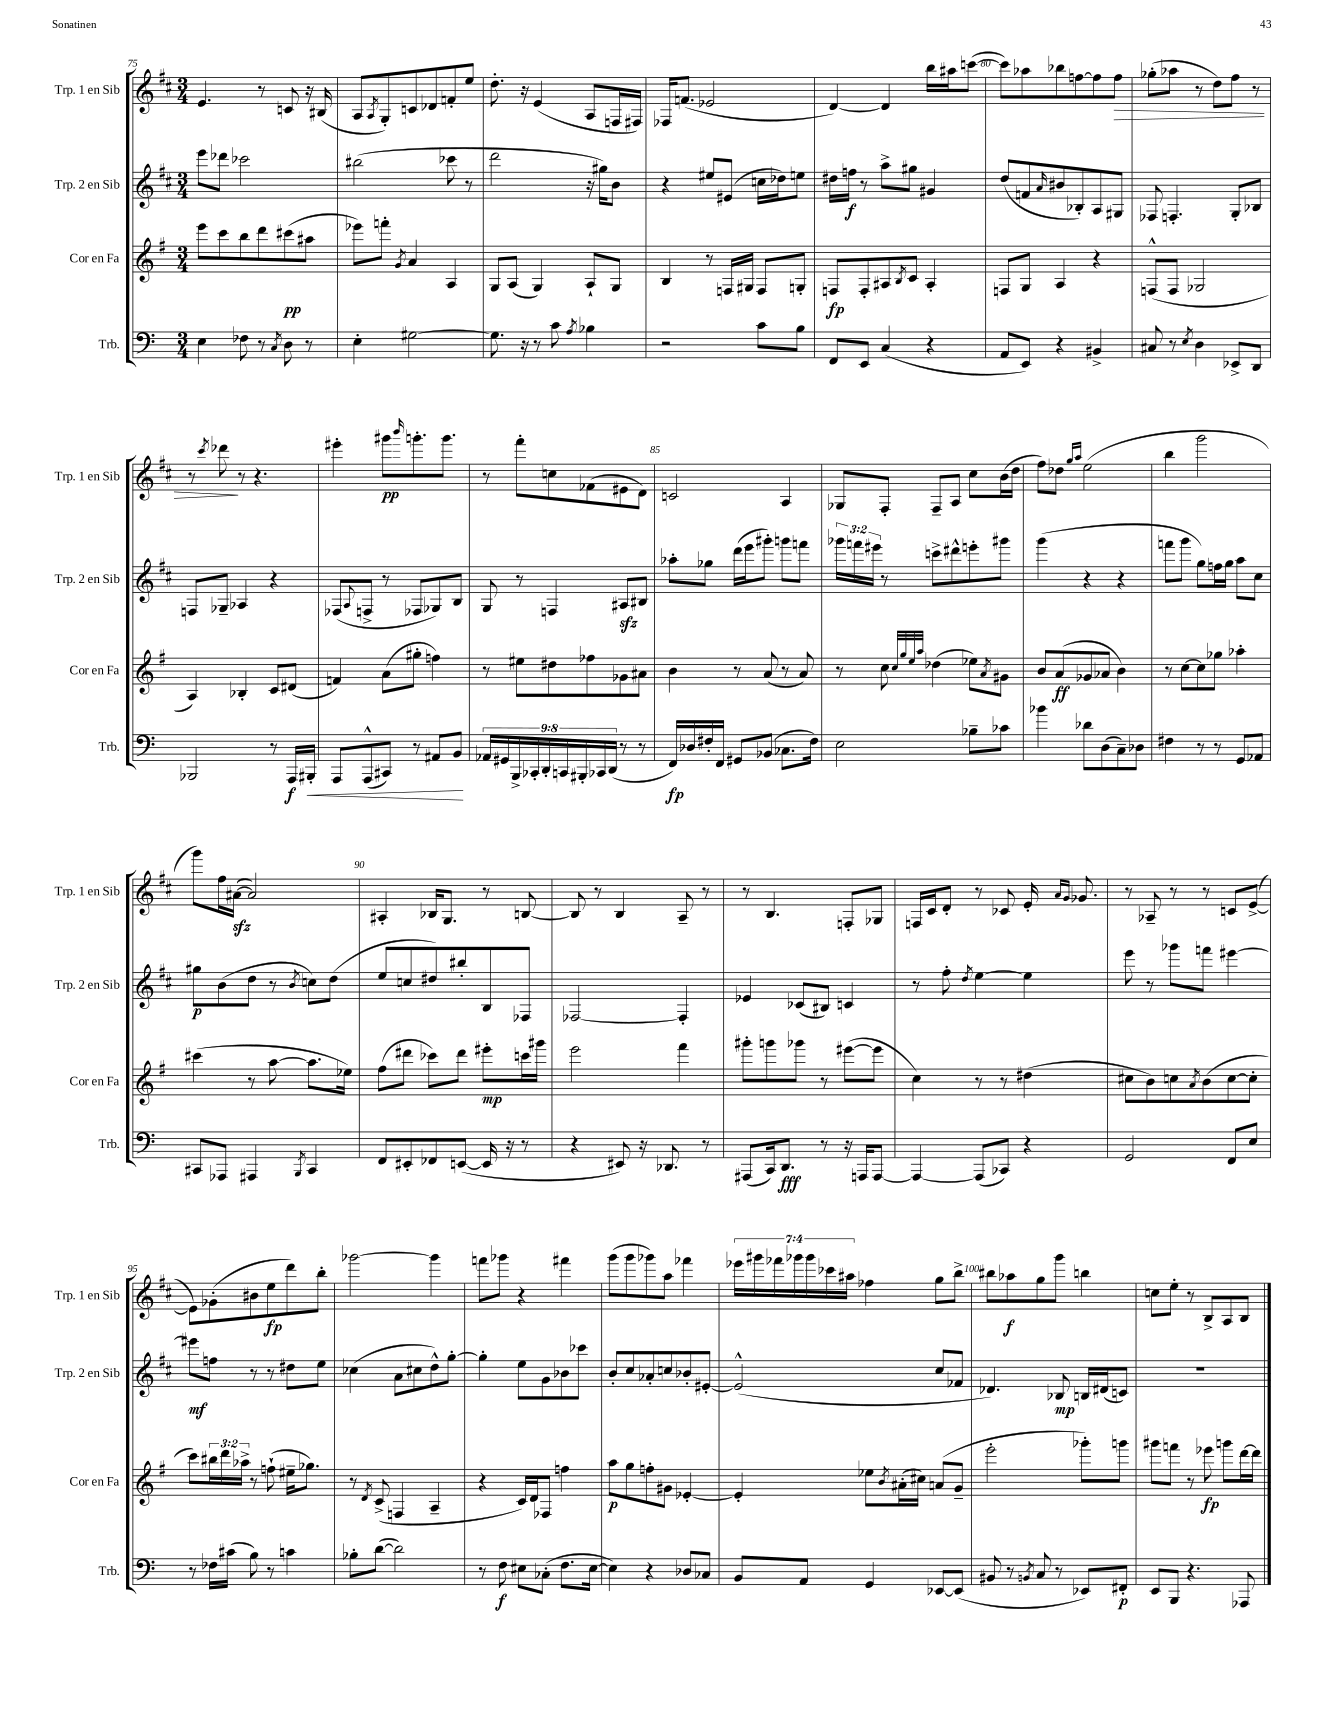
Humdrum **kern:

**kern	**kern	**kern	**kern
*staff4	*staff3	*staff2	*staff1
*clefF4	*clefG2	*clefG2	*clefG2
*k[]	*k[f#]	*k[f#c#]	*k[f#c#]
*M3/4	*M3/4	*M3/4	*M3/4
4E	8eee	8eee	4.e
.	8ccc	8ddd-	.
8F-	8bb	2ccc-	.
8r	8ddd	.	8r
8qC	.	.	.
8D	(8ccc#	.	8c
8r	8aa#	.	16r
.	.	.	(16B#
=	=	=	=
4E'	8eee-)	(2bb#	8A
.	.	.	8qA
.	8fff'	.	8G')
.	8qg	.	.
[2G#	4a	.	8c
.	.	.	8d-
.	4A	8ccc-	8f'
.	.	8r	8ee
=	=	=	=
8.G#]	8G	2ddd	8.dd'
.	(8A	.	.
16r	.	.	16r
8r	4G)	.	(4e
8c	.	.	.
8qA	.	.	.
4B-	8A`	16r	8A
.	.	16gg#)	.
.	8G	8b	16F
.	.	.	16F#)
=	=	=	=
2r	4B	4r	16F-
.	.	.	(8.f
.	8r	8ee#	2e-
.	16F	(8e#	.
.	16G#	.	.
8c	8F	16cc	.
.	.	16dd-)	.
8B	8G'	8ee	.
=	=	=	=
8FF	8F	16dd#	[4d)
.	.	16ff	.
8EE	8F'	8r	.
(4C	8A#	8aa^	4d]
.	8qB	.	.
.	8c	8gg#	.
4r	4A#'	4g#	16bb
.	.	.	16aa#
.	.	.	([8ccc
=	=	=	=
8AA	8F	(8dd	8ccc])
8EE)	8G	8f	8aa-
.	.	16qqa	.
4r	4A	8b#	8bb-
.	.	8B-')	[8ff
4BB#^	4r	8A	8ff]
.	.	8G#	8ff
=	=	=	=
8C#	(8F^^	8F-	(8gg-'
8r	8F	4.F'	8aa-
8qE	.	.	.
4D	2G-	.	8r
.	.	.	8dd)
8EE-^	.	8G'	8ff#
8DD	.	8B-	8r
=	=	=	=
2BBB-	4A)	8F	8r
.	.	.	8qccc#
.	.	8G-~	8ddd-
.	4B-'	4A-	8r
.	.	.	4.r
8r	8c	4r	.
16AAA	(8d#	.	.
16BBB#'	.	.	.
=	=	=	=
8AAA	4f)	(8F-	4eee#'
.	.	8qqA	.
(8AAA^^	.	8F^	.
8CC#)	(8a	8r	8ggg#
.	.	.	16qqbbb
8r	8gg#'	8F-	8.ggg'
8AA#	4ff)	8G-)	.
.	.	.	8.ggg
8BB	.	8B	.
=	=	=	=
18AA-	8r	8G	8r
18GG#	.	.	.
18BBB^	.	.	.
.	8ee#	8r	8fff#'
18CC-'	.	.	.
18DD'	.	.	.
.	8dd#	4F	8cc
18CC	.	.	.
18BBB#'	.	.	.
.	8ff-	.	(8f-
18CC-	.	.	.
(18DD	.	.	.
8r	8g-	8A#	8e#
8r	8a#	8B#	8d)
=	=	=	=
16FF)	4b	8aa-'	2c
16D-	.	.	.
16F#'	.	8gg-	.
16FF	.	.	.
8GG#	8r	(16ddd	.
.	.	16eee	.
(8BB-	(8a	8ggg#')	.
8.C-	8r	8ggg	4A
.	8a)	8fff	.
16F#)	.	.	.
=	=	=	=
2E	8r	24ggg-	8G-
.	.	24fff	.
.	.	24eee#	.
.	8cc	8r	8F#'
.	32qqcc	.	.
.	32qqgg	.	.
.	32qqee	.	.
.	32qqaa	.	.
.	(4dd-	8ccc^	8F#~
.	.	8ddd#^^	8A
8B-~	8ee-)	8eee'	8cc#
.	8qa	.	.
8c-	8g#	8ggg#	(16b
.	.	.	16dd
=	=	=	=
4b-	8b	(4ggg	8ff#)
.	(8a	.	8dd-
.	.	.	16qqgg
.	.	.	16qqaa
8d-	8g-	4r	(2ee
(8D	8a-	.	.
8C~)	4b)	4r	.
8D-	.	.	.
=	=	=	=
4F#	8r	8fff	4bb
.	[8cc	8ggg	.
8r	8cc]	8gg)	2ggg
8r	8gg-	16ff	.
.	.	16gg	.
8GG	4aa-'	8aa	.
8AA-	.	8cc#	.
=	=	=	=
8CC#	(4ccc#	8gg#	8ggg)
8AAA-	.	(8b	16ff#
.	.	.	([16a#
4AAA#	8r	8dd	2a#])
.	[8aa	8r	.
8qBBB	.	8qb	.
4CC#	8.aa]	8cc)	.
.	.	(8dd	.
.	16ee-)	.	.
=	=	=	=
8FF	(8ff#	8ee	4A#'
8EE#'	8ddd#	8cc	.
8FF-	8ccc-)	8dd#)	16B-
.	.	.	8.G
([8EE	8ddd#	8bb#'	.
16EE]	8eee#'	8B	8r
16r	.	.	.
8r	16ccc	8F-	[8B
.	16ggg#	.	.
=	=	=	=
4r	2eee	[2F-	8B]
.	.	.	8r
8EE#)	.	.	4B
16r	.	.	.
8.DD-	.	.	.
.	4fff#	4F-']	8A~
8r	.	.	8r
=	=	=	=
(8AAA#	8ggg#'	4e-	8r
16CC)	8ggg	.	4.B
8.DD	.	.	.
.	8ggg-	(8c-	.
8r	8r	8B#)	.
16r	([8eee#	4c	8F'
16AAA	.	.	.
[8AAA	8eee#]	.	8G-
=	=	=	=
4AAA_	4cc)	8r	16F
.	.	.	16c#
.	.	8ff#'	8d'
.	.	8qdd	.
(8AAA]	8r	[4ee	8r
8CC-)	8r	.	8c-
4r	(4dd#	4ee]	16e'
.	.	.	16qqa
.	.	.	16qqg
.	.	.	8.g-
=	=	=	=
2GG	8cc#	8eee	8r
.	8b)	8r	8A-~
.	8cc	8ggg-	8r
.	8qa	.	.
.	(8b	8fff	8r
8FF	[8cc	[4eee#	8c
8E	8cc']	.	([8e^
=	=	=	=
8r	8ccc)	8eee#]	8e])
16F-	24bb#	8ff	(8g-'
.	24ddd	.	.
(16c#	.	.	.
.	24aa-^	.	.
8B)	8r	8r	8b#
8r	(8ff`	8r	8ee
4c	16ee#~	8dd#	8ddd)
.	8.gg-)	.	.
.	.	8ee	8bb'
=	=	=	=
8B-'	8r	(4cc-	[2ggg-
.	8qd	.	.
([8d	(8c^	.	.
2d])	4F	8a	.
.	.	8cc#	.
.	4A~	8dd^^)	4ggg-]
.	.	[8gg'	.
=	=	=	=
8r	4r	4gg']	8fff
8F	.	.	8ggg-
8E#	16c)	8ee	4r
.	16d	.	.
(8C-'	8F-	8g	.
8.F	4ff	8b-	4fff#
.	.	8ccc-	.
[16E#	.	.	.
=	=	=	=
4E#])	8aa	8b'	(8ggg
.	8gg	8cc#	8ggg
4r	8ff'	8a-'	8ggg-)
.	8g#	8cc	8aa
8D-	[4e-'	8b-'	4fff-
8C-	.	[8e#'	.
=	=	=	=
8BB	4e-']	(2e#^^]	28eee-
.	.	.	28ggg#
.	.	.	28fff-
.	.	.	28ggg-
8AA	.	.	.
.	.	.	28ggg-
.	.	.	28ccc-
.	.	.	28aa#
4GG	8ee-	.	4ff-
.	8qb	.	.
.	(16a#'	.	.
.	16cc#)	.	.
[8EE-	(8a	8cc#	8gg
(8EE-]	8g~	8f-	8bb^
=	=	=	=
8BB#	2eee'	4.d-)	8bb#
8r	.	.	8aa-
8qBB	.	.	.
8C	.	.	8gg
8r	.	8B-	8ggg
8EE-)	8ggg-')	16B	4bb
.	.	(16d#	.
8FF#'	8ggg	8c)	.
=	=	=	=
8EE	8ggg#	2.r	8cc
8BBB	8fff	.	8ee'
4.r	8r	.	8r
.	8eee-	.	8B^
.	8ggg	.	8A
8AAA-	[16ddd	.	8B
.	16ddd]	.	.
==	==	==	==
*-	*-	*-	*-
